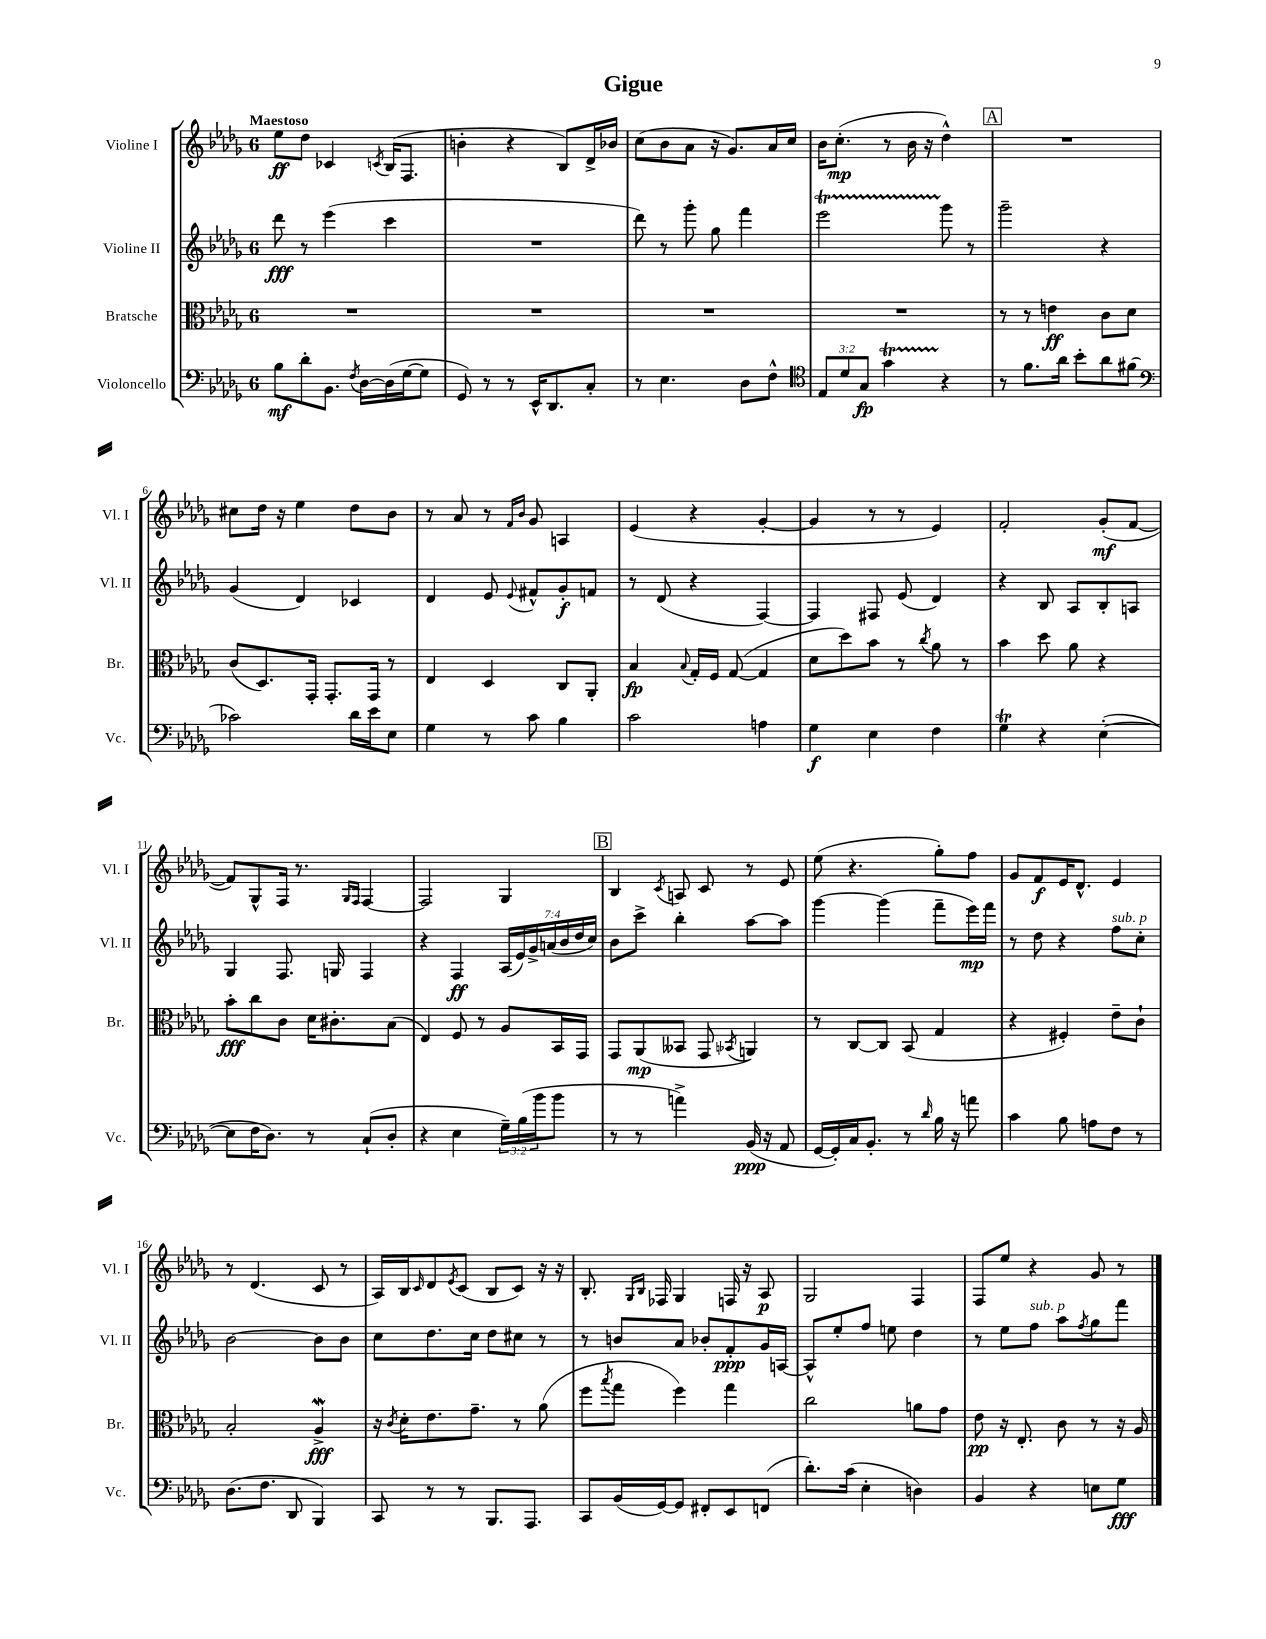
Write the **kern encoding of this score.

**kern	**kern	**kern	**kern
*staff4	*staff3	*staff2	*staff1
*clefF4	*clefC3	*clefG2	*clefG2
*k[b-e-a-d-g-]	*k[b-e-a-d-g-]	*k[b-e-a-d-g-]	*k[b-e-a-d-g-]
*M6/8	*M6/8	*M6/8	*M6/8
8B-	2.r	8ddd-	8ee-
8d-'	.	8r	8dd-
8.BB-	.	(4eee-	4c-
8qF	.	.	.
[16D-	.	.	.
.	.	.	8qc
(16D-]	.	4ccc	(16B-
[16G-	.	.	8.F
8G-]	.	.	.
=	=	=	=
8GG-)	2.r	2.r	4b'
8r	.	.	.
8r	.	.	4r
16EE-^^	.	.	.
8.DD-	.	.	.
.	.	.	8B-)
8C'	.	.	16d-^
.	.	.	16b-
=	=	=	=
8r	2.r	8ddd-)	(8cc
4.E-	.	8r	8b-
.	.	8ggg-'	8a-
.	.	8gg-	16r
.	.	.	8.g-)
8D-	.	4fff	.
8F^^	.	.	16a-
.	.	.	16cc
=	=	=	=
*clefC4	*	*	*
12E-	2.r	2eee-	16b-
.	.	.	(8.cc'
12d-	.	.	.
12G-	.	.	.
4g-	.	.	8r
.	.	.	16b-
.	.	.	16r
4r	.	8ggg-	4dd-^^)
.	.	8r	.
=	=	=	=
8r	8r	2ggg-~	2.r
8.f	8r	.	.
.	4e	.	.
16a-	.	.	.
8b-'	.	.	.
8a-	8c	4r	.
(8f#	8d-	.	.
=	=	=	=
*clefF4	*	*	*
2c-)	(8c	(4g-	8cc#
.	8.D-)	.	16dd-
.	.	.	16r
.	.	4d-)	4ee-
.	16GG-'	.	.
.	8.GG-'	.	.
16d-	.	4c-	8dd-
16e-	16GG-	.	.
8E-	8r	.	8b-
=	=	=	=
4G-	4E-	4d-	8r
.	.	.	8a-
8r	4D-	8e-	8r
.	.	.	16qqf
.	.	8qqe-	16qqb-
8c	.	8f#^^	8g-
4B-	8C	8g-'	4A
.	8AA-'	8f	.
=	=	=	=
2c	4B-	8r	(4e-
.	.	(8d-	.
.	8qqB-	.	.
.	16G-'	4r	4r
.	16F	.	.
.	([8G-	.	.
4A	4G-]	[4F)	[4g-'
=	=	=	=
4G-	8d-	4F]	4g-]
.	8dd-)	.	.
4E-	8b-	8F#	8r
.	8r	(8e-	8r
.	8qcc	.	.
4F	8a-	4d-)	4e-)
.	8r	.	.
=	=	=	=
4G-	4b-	4r	2f'
4r	8dd-	8B-	.
.	8a-	8A-	.
([4E-'	4r	8B-'	(8g-'
.	.	8A	[8f
=	=	=	=
8E-]	8b-'	4G-	8f])
16F	8cc	.	8G-^^
8.D-)	.	.	.
.	8c	8.F	16F
.	.	.	8.r
8r	16d-	.	.
.	8.c#'	16G	.
.	.	.	16qqG-
.	.	.	16qqF
(8C`	.	4F	[4F
8D-'	(8B-	.	.
=	=	=	=
4r	4E-)	4r	2F]
4E-	8F	4F	.
.	8r	.	.
24G-~)	8A-	(28A-	4G-
.	.	28e-)	.
(24B-	.	.	.
.	.	28g-^	.
24b-	.	.	.
.	.	(28a	.
8b-	16BB-	.	.
.	.	28b-	.
.	.	28dd-	.
.	16GG-	.	.
.	.	28cc)	.
=	=	=	=
8r	8GG-	8b-	4B-
8r	(8AA-	8ccc^	.
.	.	.	8qc
4a^)	8BB--	4bb-'	8A
.	8GG-	.	8c
.	8qBB-	.	.
(16BB-	4AA)	[8aa-	8r
16r	.	.	.
8AA-	.	8aa-]	8e-
=	=	=	=
[16GG-	8r	[4ggg-	(8ee-
16GG-'])	.	.	.
16C	[8C	.	4.r
8.BB-'	.	.	.
.	8C]	(4ggg-]	.
8r	(8BB-	.	.
16qqd-	.	.	.
16B-	4G-	8fff~	8gg-')
16r	.	.	.
8a	.	16eee-)	8ff
.	.	16fff	.
=	=	=	=
4c	4r	8r	8g-
.	.	8dd-	8f
8B-	4F#')	4r	16e-
.	.	.	8.d-^^
8A	.	.	.
8F	8e-~	8ff	4e-
8r	8c`	8cc'	.
=	=	=	=
(8.D-	2B-'	[2b-	8r
.	.	.	(4.d-
8.F	.	.	.
8DD-	.	.	.
4BBB-)	4A-^	8b-]	8c
.	.	8b-	8r
=	=	=	=
8CC	16r	8cc	16A-)
.	8qc	.	.
.	16d-'	.	16B-
.	.	.	16qqc
8r	8.e-	8.dd-	8d-
.	.	.	8qe-
8r	.	.	(8c
.	8.g-~	16cc	.
8.BBB-	.	8dd-	8B-
.	8r	8cc#	8c)
8.AAA-	.	.	.
.	(8a-	8r	16r
.	.	.	16r
=	=	=	=
8CC	8ff	8r	8.B-'
.	8qbb-	.	.
(16BB-	8gg-	8b	.
.	.	.	16qqG-
.	.	.	16qqB-
[16GG-)	.	.	16F-
8GG-]	4ff)	8a-	4G-
8FF#'	.	8b-'	.
8EE-	4gg-	8f'	16F
.	.	.	16r
(8FF	.	16g-	8A-
.	.	[16A	.
=	=	=	=
8.d-')	2cc	8A^^]	2G-
.	.	8ee-'	.
(16c	.	.	.
4E-'	.	8ff	.
.	.	8ee	.
4D)	8a	4dd-	4F
.	8g-	.	.
=	=	=	=
4BB-	8e-	8r	8F
.	16r	8ee-	8ee-
.	8.E-'	.	.
4r	.	8ff	4r
.	8c	8aa-	.
.	.	8qff	.
8E	8r	8gg-	8g-
8G-	16r	8fff	8r
.	16A-	.	.
==	==	==	==
*-	*-	*-	*-
